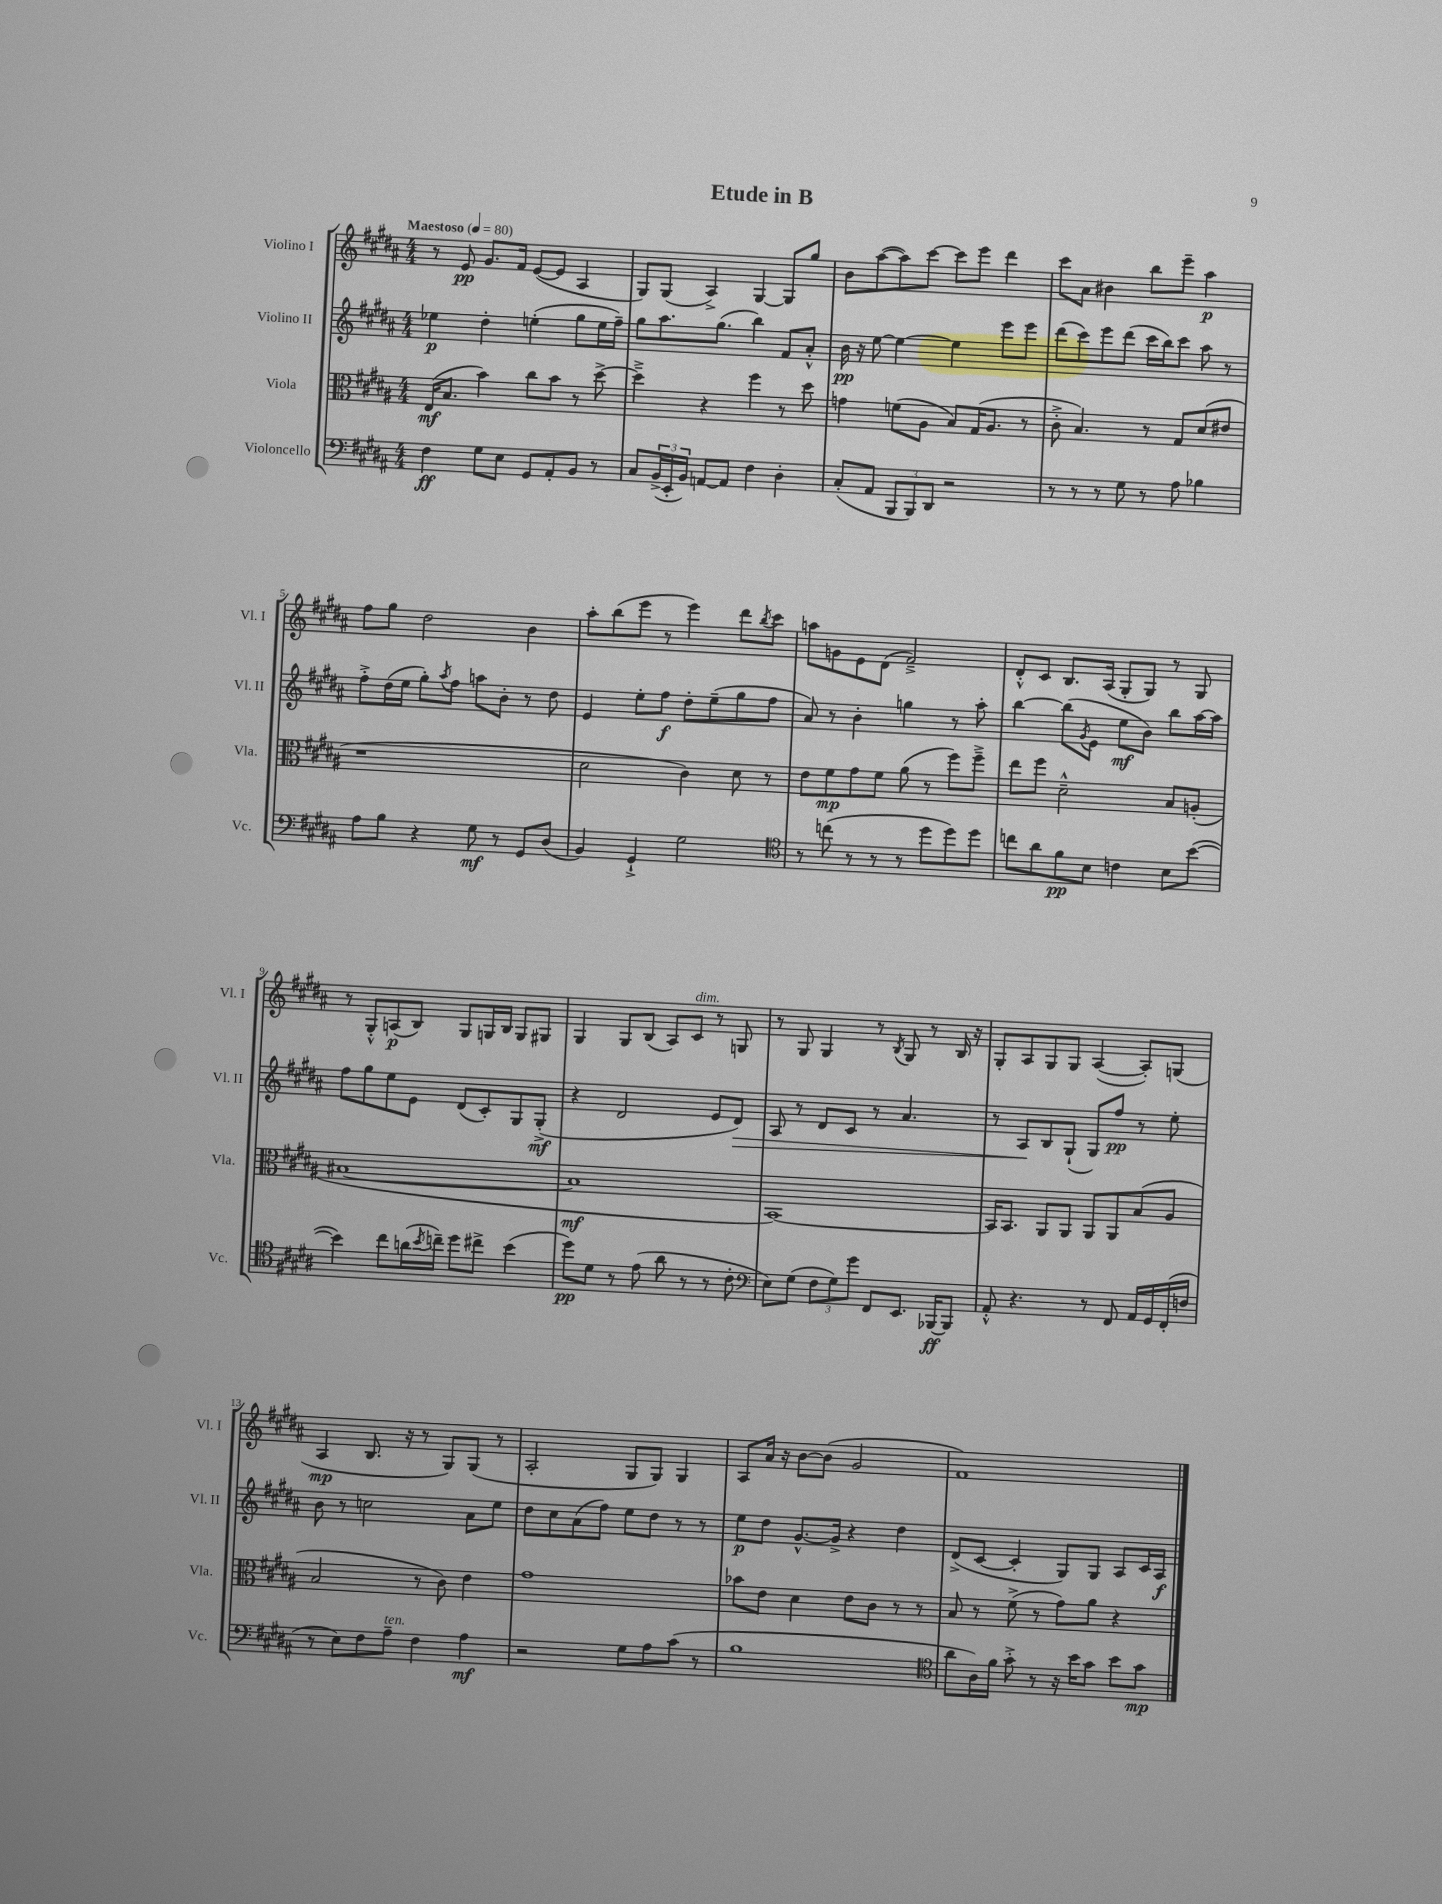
\header { title = "Etude in B" }
<<
\new StaffGroup <<
\new Staff = "s0" \with { instrumentName = "Violino I" shortInstrumentName = "Vl. I" } {
    \clef treble \key b \major \numericTimeSignature \time 4/4 \tempo "Maestoso" 4 = 80
    r8 e'8\pp gis'8. fis'16 e'8~( e'8 ais4 |
    gis8) gis8( ais4->) gis4~ gis8 gis''8 |
    b'8 ais''8~( ais''8) cis'''8~ cis'''8 e'''8 dis'''4 |
    cis'''8 ais'8 bis'4 b''8 e'''8-- ais''4\p |
    fis''8 gis''8 dis''2 b'4 |
    ais''8-. b''8( e'''8 r8 e'''4) dis'''8 \acciaccatura { b''8 } cis'''8 |
    a''8 g'8 e'8 dis'8( fis'2--->) |
    dis'8-.-^ cis'8 b8. ais16( gis8-. gis8) r8 gis8 |
    r8 gis8-.-^ a8\p( b8) gis8 g16 b16 g8 gis8 |
    gis4 gis8 b8( ais8) cis'8^\markup { \italic "dim." } r8 g8 |
    r8 gis8 gis4 r8 \acciaccatura { b8 } gis8 r8 b16 r16 |
    gis8-. ais8 gis8 gis8 ais4~( ais8-.) g8( |
    ais4\mp b8. r16 r8 gis8) gis8( r8 |
    ais2-. gis8 gis8) gis4 |
    ais8 ais'16 r16 b'8~ b'8( gis'2 |
    fis'1) \bar "|." |
}
\new Staff = "s1" \with { instrumentName = "Violino II" shortInstrumentName = "Vl. II" } {
    \clef treble \key b \major \numericTimeSignature \time 4/4
    ees''4\p dis''4-. e''4-.( gis''8 e''16 fis''16--) |
    gis''8 ais''8. gis''8.( b''4) fis'8 ais'8-.-^ |
    b'16\pp r16 e''8~ e''4~ e''4 e'''8 e'''8 |
    dis'''8( cis'''8) e'''8 dis'''8( cis'''16 b''16) cis'''8 ais''8 r8 |
    fis''8-.-> dis''16( e''16 gis''8-.) \acciaccatura { ais''8 } fis''8 a''8 b'8-. r8 dis''8 |
    e'4 e''8-. fis''8\f dis''8-. e''8--( gis''8 fis''8 |
    ais'8) r8 b'4-. g''4 r8 ais''8-. |
    b''4~ b''8( \acciaccatura { gis'8 } e'8 e''8\mf b'8) b''8 ais''16~ ais''16 |
    fis''8 gis''8 e''8 e'8 dis'8( cis'8-.) gis8 gis8-.->\mf( |
    r4 dis'2 e'8 dis'8\>) |
    ais8 r8 dis'8 cis'8 r8 ais'4. |
    r8 ais8\! b8 gis8-!( gis8) fis''8\pp r8 e''8-. |
    b'8 r8 c''2 ais'8 e''8 |
    dis''8 cis''8 ais'8( fis''8) e''8 dis''8 r8 r8 |
    e''8\p dis''8 gis'8.~-^ gis'16-> r4 dis''4 |
    dis'8->( cis'8~ cis'4-. gis8) gis8 ais8 cis'16 ais16\f \bar "|." |
}
\new Staff = "s2" \with { instrumentName = "Viola" shortInstrumentName = "Vla." } {
    \clef alto \key b \major \numericTimeSignature \time 4/4
    e16\mf( b8. b'4) cis''8 b'8 r8 dis''8~-> |
    dis''4---> r4 fis''4 r8 dis''8 |
    g'4 f'8( ais8 b8) gis16( ais8. r8 |
    cis'8-.-> b4.) r8 gis8 dis'8( eis'8 |
    r1 |
    dis'2 cis'4) dis'8 r8 |
    e'8 fis'8\mp gis'8 fis'8 ais'8( r8 fis''8) fis''8---> |
    e''8 fis''8 dis'2---^ b8 a8-.( |
    bis1~ |
    bis1\mf |
    b,1~) |
    b,16 b,8. ais,8 ais,8 ais,8 ais,8 b8( ais8 |
    b2 r8 cis'8) e'4 |
    gis'1 |
    bes'8 e'8 dis'4 e'8 cis'8 r8 r8 |
    b8 r8 fis'8->( r8 gis'8) ais'8 r4 \bar "|." |
}
\new Staff = "s3" \with { instrumentName = "Violoncello" shortInstrumentName = "Vc." } {
    \clef bass \key b \major \numericTimeSignature \time 4/4
    fis4\ff gis8 e8 gis,8 ais,8-. b,8 r8 |
    cis8 \tuplet 3/2 { b,16->( e,16-. b,16) } a,8~ a,8 fis4 dis4-. |
    cis8-.( ais,8 \tuplet 3/2 { b,,8 b,,8) dis,8 } r2 |
    r8 r8 r8 gis8 r8 ais8 bes4 |
    ais8 b8 r4 gis8\mf r8 gis,8 dis8( |
    b,4) gis,4-!-> gis2 |
    \clef tenor r8 c''8( r8 r8 r8 dis''8 dis''8) dis''8 |
    c''8 ais'8 fis'8\pp b8 c'4 b8 b'8~( |
    b'4) cis''8 a'16( \acciaccatura { b'8 } c''16--) dis''8 cis''8-> b'4( |
    dis''8\pp) dis'8 r8 e'8( ais'8 r8 r8 cis'8-. |
    \clef bass e8) gis8( \tuplet 3/2 { fis8 gis8) gis'8 } fis,8 e,8. bes,,16~\ff bes,,8 |
    ais,8-.-^ r4. r8 fis,8 ais,16 gis,16 fis,16-.( f16 |
    r8 e8) fis8 ais8--^\markup { \italic "ten." } fis4 ais4\mf |
    r2 gis8 ais8 cis'8( r8 |
    b1 |
    \clef tenor ais'8 ais16) fis'16 gis'8-.-> r8 r16 b'16 gis'8 b'8 gis'8\mp \bar "|." |
}
>>
>>
